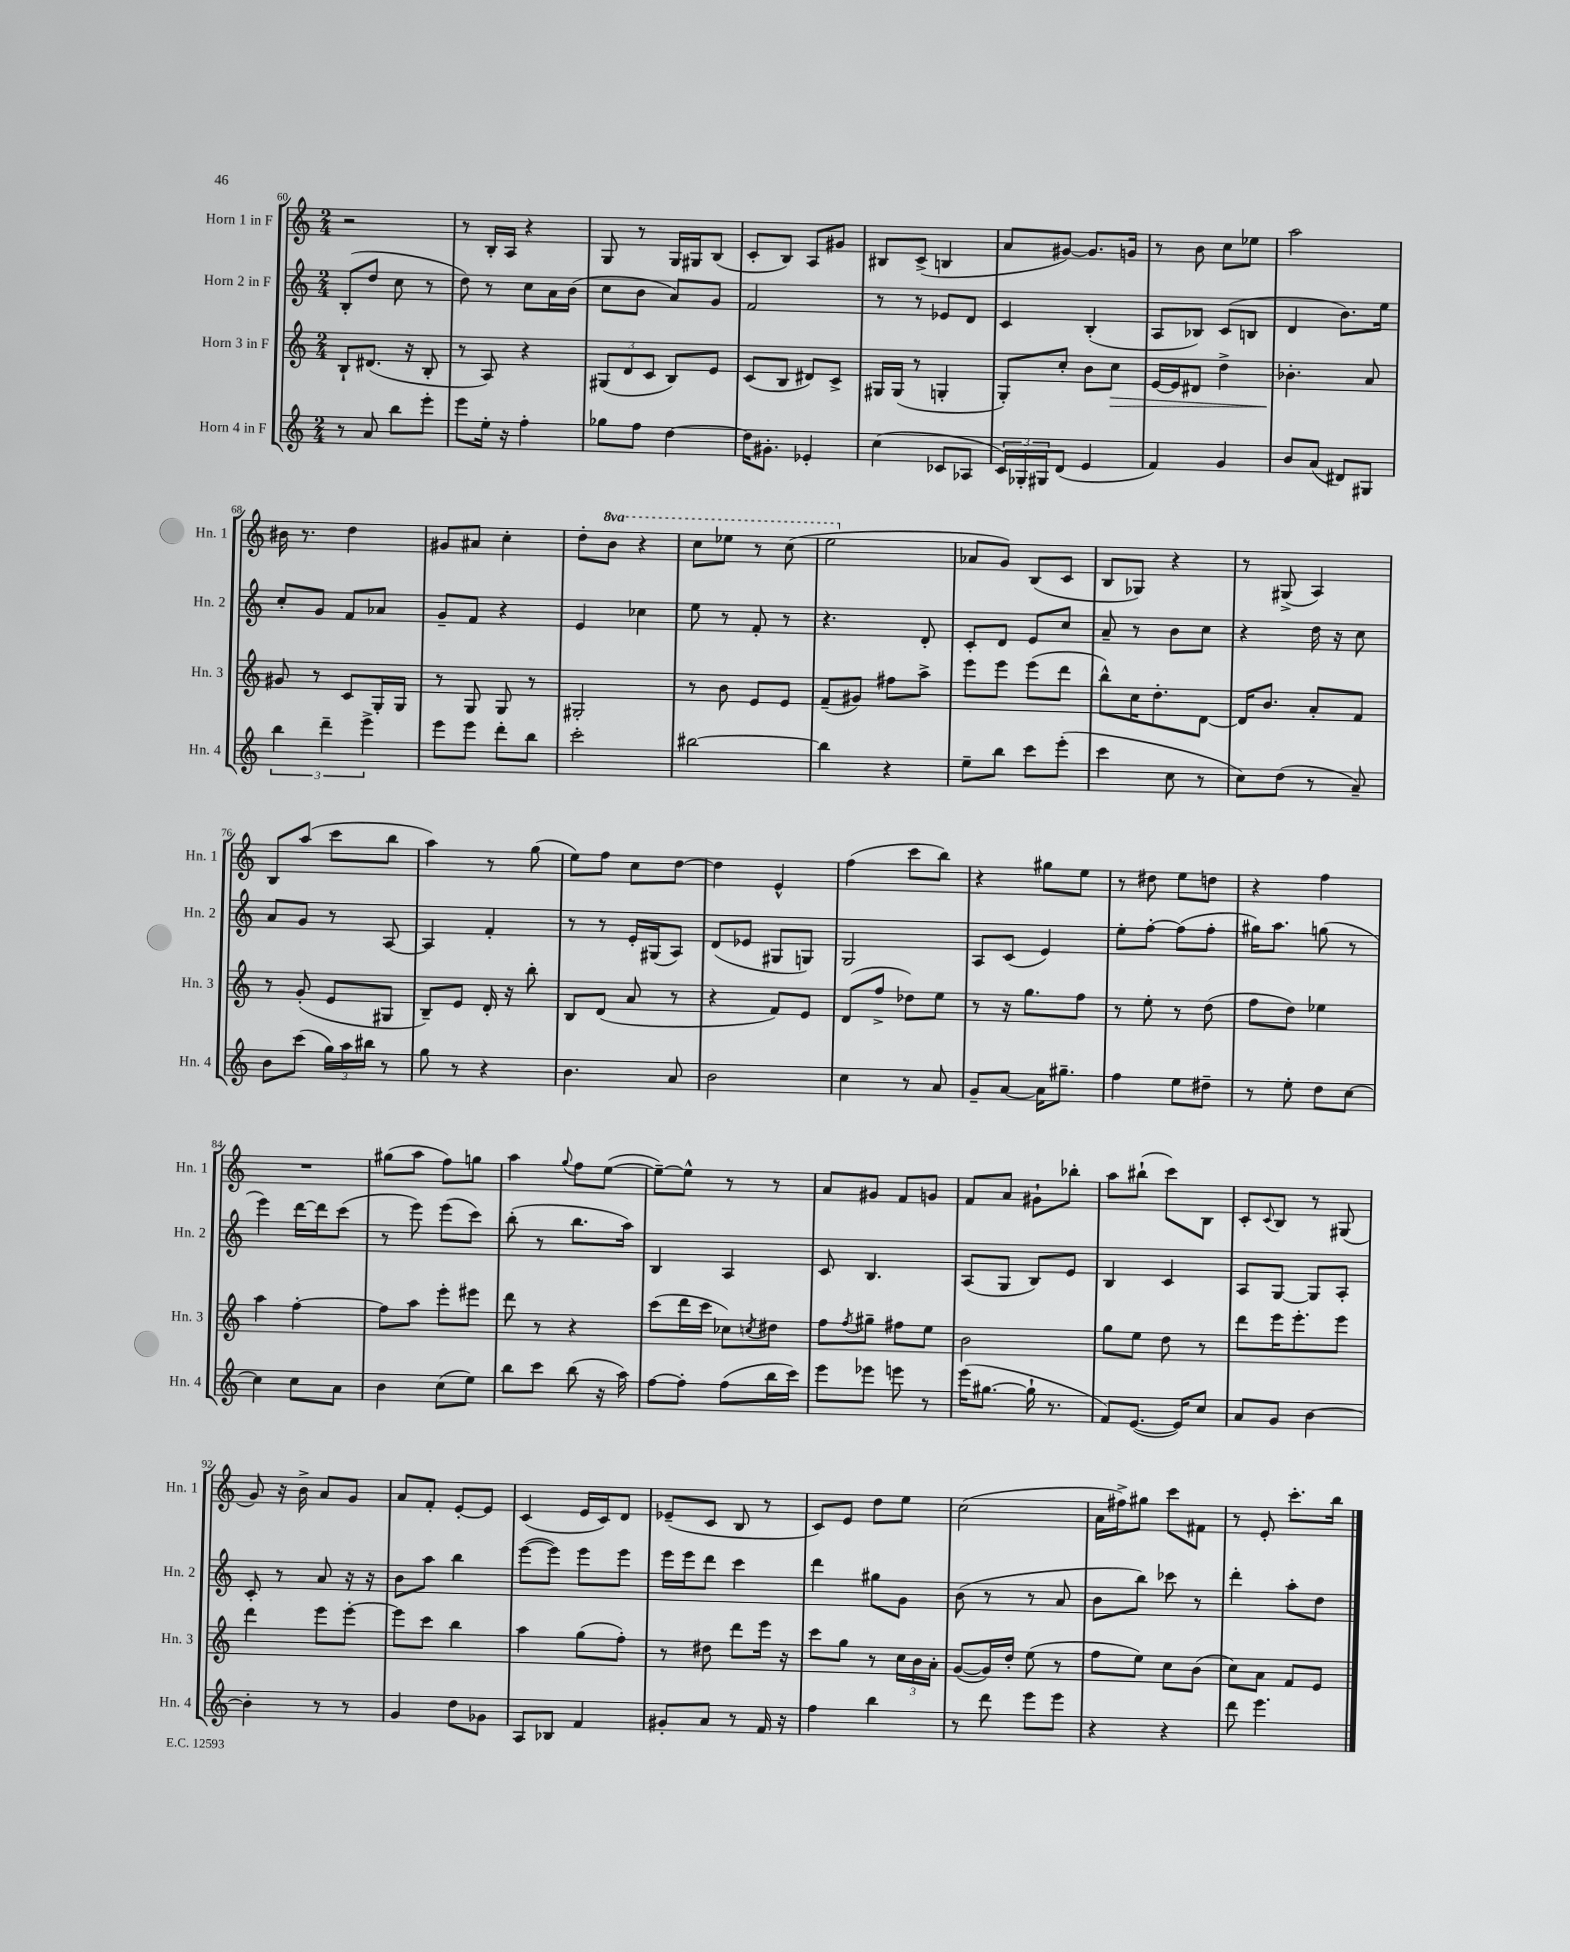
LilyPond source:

<<
\new StaffGroup <<
\new Staff = "s0" \with { instrumentName = "Horn 1 in F" shortInstrumentName = "Hn. 1" } {
    \clef treble \key c \major \numericTimeSignature \time 2/4 \set Staff.ottavationMarkups = #ottavation-simple-ordinals
    r2 |
    r8 b16-. a16 r4 |
    g8 r8 g16 gis16 b8( |
    c'8-. b8) a8 gis'8 |
    bis8 c'8->( b4 |
    a'8 gis'8~) gis'8. g'16 |
    r8 b'8 c''8 ees''8 |
    a''2 |
    bis'16 r8. d''4 |
    gis'8 ais'8 c''4-. |
    d''8-. \ottava #1 b''8 r4 |
    c'''8 ees'''8 r8 c'''8( |
    e'''2 \ottava #0 |
    aes'8 g'8) b8( c'8 |
    b8 ges8) r4 |
    r8 gis8->( a4) |
    b8 a''8( c'''8 b''8 |
    a''4) r8 g''8( |
    e''8) f''8 c''8 d''8~ |
    d''4 e'4-^ |
    f''4( c'''8 b''8) |
    r4 gis''8 e''8 |
    r8 dis''8 e''8 d''8 |
    r4 f''4 |
    R2 |
    gis''8( a''8 f''8) g''8 |
    a''4 \appoggiatura { g''8 } f''8 e''8~( |
    e''8~--) e''8-^ r8 r8 |
    a'8 gis'8 f'8 g'8 |
    f'8 a'8 gis'8-! bes''8-. |
    a''8 bis''8-!( c'''8) b8 |
    c'8-. \appoggiatura { c'8 } b8 r8 gis8( |
    g'8) r16 b'16-> a'8 g'8 |
    a'8 f'8-. e'8~-. e'8 |
    c'4( e'16 c'16) d'8 |
    ees'8--( c'8 b8 r8 |
    c'8) e'8 d''8 e''8 |
    c''2( |
    a'16 fis''16->) gis''8 c'''8 fis'8 |
    r8 e'8-. c'''8.-. b''16 \bar "|." |
}
\new Staff = "s1" \with { instrumentName = "Horn 2 in F" shortInstrumentName = "Hn. 2" } {
    \clef treble \key c \major \numericTimeSignature \time 2/4
    b8-.( d''8 c''8 r8 |
    d''8) r8 c''8 a'16 b'16( |
    c''8 b'8 a'8) g'8 |
    f'2 |
    r8 r8 ees'8 d'8 |
    c'4 b4-.( |
    a8 bes8) c'8( b8 |
    d'4 b'8.) e''16 |
    c''8-. g'8 f'8 aes'8 |
    g'8-- f'8 r4 |
    e'4 ces''4 |
    e''8 r8 f'8-. r8 |
    r4. d'8-. |
    c'8-. d'8 e'8 c''8 |
    a'8-- r8 b'8 c''8 |
    r4 d''16 r16 c''8 |
    a'8 g'8 r8 a8~ |
    a4 f'4-. |
    r8 r8 e'16-. gis16( a8) |
    d'8( ees'8 gis8 g8) |
    g2 |
    a8 c'8( e'4) |
    e''8-. f''8~-. f''8( f''8-. |
    gis''16) a''8. g''8( r8 |
    e'''4) d'''16~ d'''16 c'''8( |
    r8 e'''8) e'''8( c'''8) |
    b''8-.( r8 b''8. a''16) |
    b4 a4 |
    c'8 b4. |
    a8( g8 b8) e'8 |
    b4 c'4 |
    a8 g8~ g8 a8-. |
    c'8-. r8 a'8 r16 r16 |
    b'8 a''8 b''4 |
    e'''8~( e'''8) e'''8 e'''8 |
    e'''16 e'''16 d'''8 c'''4 |
    d'''4 gis''8 g'8 |
    b'8( r8 r8 a'8 |
    b'8 b''8) ces'''8 r8 |
    d'''4-. a''8-. d''8 \bar "|." |
}
\new Staff = "s2" \with { instrumentName = "Horn 3 in F" shortInstrumentName = "Hn. 3" } {
    \clef treble \key c \major \numericTimeSignature \time 2/4
    b8-! dis'8.( r16 b8-. |
    r8 a8) r4 |
    \tuplet 3/2 { gis8( d'8 c'8 } b8) e'8 |
    c'8( b8 dis'8) c'8-> |
    gis16 gis16( r8 g4-. |
    g8-.) c''8-. b'8 c''8\> |
    e'16~ e'16 dis'8 d''4-> |
    bes'4.-.\! a'8 |
    gis'8 r8 c'8 g16-. g16 |
    r8 g8 g8 r8 |
    gis2-. |
    r8 b'8 e'8 e'8 |
    f'8--( gis'8) fis''8 a''8-> |
    e'''8 e'''8 e'''8( d'''8 |
    b''8-^) c''16 d''8.-. d'8~ |
    d'16 b'8. a'8-. f'8 |
    r8 g'8-.( e'8 gis8 |
    b8--) e'8 d'16-. r16 b''8-. |
    b8 d'8( a'8 r8 |
    r4 f'8) e'8 |
    d'8( f''8-> des''8) e''8 |
    r8 r16 g''8. f''8 |
    r8 e''8-. r8 d''8( |
    f''8 d''8) ees''4 |
    a''4 f''4~-. |
    f''8 a''8 e'''8-. eis'''8 |
    d'''8 r8 r4 |
    c'''8( d'''16 c'''16 ces''8) \acciaccatura { c''8 } dis''8 |
    f''8 \acciaccatura { f''8 } gis''8-- fis''8 e''8 |
    b'2 |
    g''8 e''8 d''8 r8 |
    d'''8 e'''16 e'''8.-. e'''8 |
    d'''4 e'''8 e'''8~-. |
    e'''8 c'''8 b''4 |
    a''4 g''8( f''8-.) |
    r8 dis''8 d'''8 e'''16 r16 |
    c'''8 g''8 r8 \tuplet 3/2 { c''16 b'16 a'16-. } |
    g'8~( g'16) d''16-. e''8( r8 |
    f''8 e''8) c''8 b'8( |
    c''8) a'8 f'8 e'8 \bar "|." |
}
\new Staff = "s3" \with { instrumentName = "Horn 4 in F" shortInstrumentName = "Hn. 4" } {
    \clef treble \key c \major \numericTimeSignature \time 2/4
    r8 a'8 b''8 e'''8-. |
    e'''8 e''16-. r16 f''4-. |
    ges''8 f''8 d''4~ |
    d''16 gis'8.-. ees'4-. |
    c''4( ces'8 aes8 |
    \tuplet 3/2 { c'16) ges16-. gis16 } d'8( e'4 |
    f'4) g'4 |
    b'8 a'8( dis'8) gis8 |
    \tuplet 3/2 { b''4 d'''4-- e'''4-> } |
    e'''8 e'''8 d'''8-. b''8 |
    c'''2-. |
    bis''2~ |
    bis''4 r4 |
    e''8-- b''8 c'''8 e'''8-.( |
    c'''4 c''8 r8 |
    c''8) d''8( r8 a'8--) |
    b'8 c'''8( \tuplet 3/2 { g''16) a''16 bis''16 } r8 |
    g''8 r8 r4 |
    b'4. a'8 |
    b'2 |
    c''4 r8 a'8 |
    g'8-- a'8~ a'16 gis''8.-- |
    f''4 e''8 dis''8-- |
    r8 e''8-. d''8 c''8~ |
    c''4 c''8 a'8 |
    b'4 c''8( e''8) |
    b''8 c'''8 b''8( r16 a''16) |
    f''8~ f''8-. f''8( b''16 c'''16) |
    e'''8 ees'''8 e'''8 r8 |
    e'''16( gis''8.~ gis''16-! r8. |
    f'8) e'8.~( e'16) c''8 |
    a'8 g'8 b'4~ |
    b'4-. r8 r8 |
    g'4 d''8 ges'8 |
    a8 bes8 f'4 |
    gis'8-. a'8 r8 f'16 r16 |
    f''4 b''4 |
    r8 d'''8 e'''8 e'''8 |
    r4 r4 |
    d'''8 e'''4. \bar "|." |
}
>>
>>
\layout { \context { \Score currentBarNumber = #60 } }
